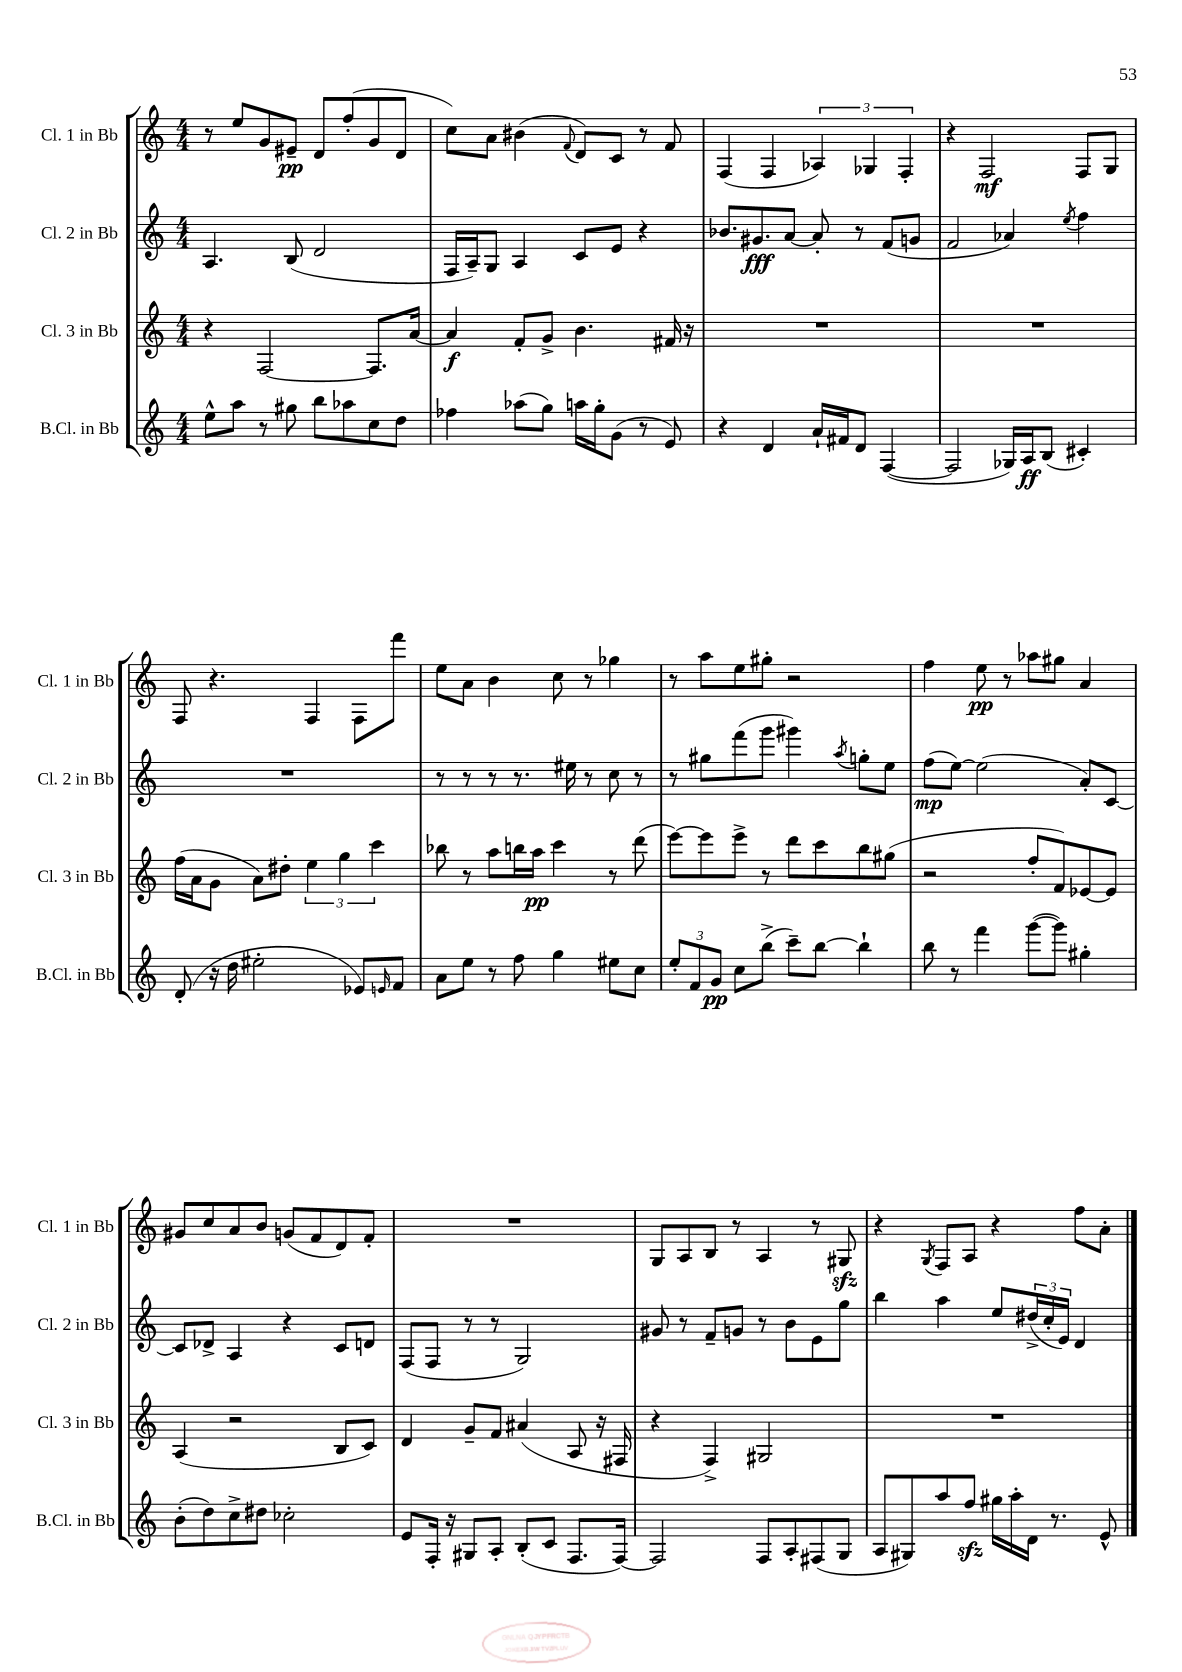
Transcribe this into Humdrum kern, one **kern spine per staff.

**kern	**dynam	**kern	**dynam	**kern	**dynam	**kern	**dynam
*part4	*part4	*part3	*part3	*part2	*part2	*part1	*part1
*staff4	*staff4	*staff3	*staff3	*staff2	*staff2	*staff1	*staff1
*I"B.Cl. in Bb	*	*I"Cl. 3 in Bb	*	*I"Cl. 2 in Bb	*	*I"Cl. 1 in Bb	*
*I'B.Cl. in Bb	*	*I'Cl. 3 in Bb	*	*I'Cl. 2 in Bb	*	*I'Cl. 1 in Bb	*
*clefG2	*	*clefG2	*	*clefG2	*	*clefG2	*
*k[]	*	*k[]	*	*k[]	*	*k[]	*
*M4/4	*	*M4/4	*	*M4/4	*	*M4/4	*
=11	=11	=11	=11	=11	=11	=11	=11
8ee^^\L	.	4r	.	4.A/	.	8r	.
8aa\J	.	.	.	.	.	8ee/L	.
8r	.	[2F/	.	.	.	8g/	.
8gg#X\	.	.	.	(8B/	.	8e#X~/J	pp
8bb\L	.	.	.	2d/	.	8d/L	.
8aa-X\	.	.	.	.	.	(8ff'/	.
8cc\	.	8.F/L]	.	.	.	8g/	.
8dd\J	.	.	.	.	.	8d/J	.
.	.	[16a/Jk	.	.	.	.	.
=12	=12	=12	=12	=12	=12	=12	=12
4ff-X\	.	4a/]	f	16F/LL	.	8cc\L)	.
.	.	.	.	16A~/J)	.	.	.
.	.	.	.	8G/J	.	8a\J	.
(8aa-X\L	.	8f'/L	.	4A/	.	(4b#X\	.
8gg\J)	.	8g^/J	.	.	.	.	.
.	.	.	.	.	.	8qqf/	.
16aan\LL	.	4.b\	.	8c/L	.	8d/L)	.
16gg'\J	.	.	.	.	.	.	.
(8g\J	.	.	.	8e/J	.	8c/J	.
8r	.	.	.	4r	.	8r	.
8e/)	.	16f#X/	.	.	.	8f/	.
.	.	16r	.	.	.	.	.
=13	=13	=13	=13	=13	=13	=13	=13
4r	.	1r	.	8.b-X/L	.	(4F/	.
.	.	.	.	8.g#X/	fff	.	.
4d/	.	.	.	.	.	4F/	.
.	.	.	.	[8a/J	.	.	.
16a`/LL	.	.	.	8a'/]	.	6A-X/)	.
16f#X/J	.	.	.	.	.	.	.
8d/J	.	.	.	8r	.	.	.
.	.	.	.	.	.	6G-X/	.
([4F/	.	.	.	(8f/L	.	.	.
.	.	.	.	.	.	6F'/	.
.	.	.	.	8gn/J	.	.	.
=14	=14	=14	=14	=14	=14	=14	=14
2F/]	.	1r	.	2f/	.	4r	.
.	.	.	.	.	.	2F/	mf
16G-X/LL)	.	.	.	4a-X/)	.	.	.
16A/J	ff	.	.	.	.	.	.
(8B/J	.	.	.	.	.	.	.
.	.	.	.	8qee/	.	.	.
4c#X'/)	.	.	.	4ff\	.	8F/L	.
.	.	.	.	.	.	8G/J	.
!!LO:LB:g=z
=15	=15	=15	=15	=15	=15	=15	=15
(8d'/	.	(16ff\LL	.	1r	.	8F/	.
.	.	16a\J	.	.	.	.	.
16r	.	8g\J	.	.	.	4.r	.
16dd\	.	.	.	.	.	.	.
2ee#X'\	.	8a\L)	.	.	.	.	.
.	.	8dd#X'\J	.	.	.	.	.
.	.	6ee\	.	.	.	4F/	.
.	.	6gg\	.	.	.	.	.
8e-X/L)	.	.	.	.	.	8F\L	.
.	.	6ccc\	.	.	.	.	.
16qqen/	.	.	.	.	.	.	.
8f/J	.	.	.	.	.	8fff\J	.
=16	=16	=16	=16	=16	=16	=16	=16
8a\L	.	8bb-X\	.	8r	.	8ee\L	.
8ee\J	.	8r	.	8r	.	8a\J	.
8r	.	8aa\L	.	8r	.	4b\	.
8ff\	.	16bbn\L	.	8.r	.	.	.
.	.	16aa\JJ	pp	.	.	.	.
4gg\	.	4ccc\	.	.	.	8cc\	.
.	.	.	.	16ee#X\	.	.	.
.	.	.	.	8r	.	8r	.
8ee#X\L	.	8r	.	8cc\	.	4gg-X\	.
8cc\J	.	(8ddd\	.	8r	.	.	.
=17	=17	=17	=17	=17	=17	=17	=17
12ee'/L	.	[8eee\L)	.	8r	.	8r	.
12f/	.	.	.	.	.	.	.
.	.	8eee\]	.	8gg#X\L	.	8aa\L	.
12g/J	pp	.	.	.	.	.	.
8cc\L	.	8eee^\J	.	(8fff\	.	8ee\	.
(8bb^\J	.	8r	.	8ggg\J	.	8gg#X'\J	.
8ccc~\L)	.	8ddd\L	.	4ggg#X\)	.	2r	.
[8bb\J	.	8ccc\	.	.	.	.	.
.	.	.	.	8qaa/	.	.	.
4bb`\]	.	8bb\	.	8ggn'\L	.	.	.
.	.	(8gg#X\J	.	8ee\J	.	.	.
=18	=18	=18	=18	=18	=18	=18	=18
8bb\	.	2r	.	(8ff\L	mp	4ff\	.
8r	.	.	.	[8ee\J)	.	.	.
4fff\	.	.	.	(2ee\]	.	8ee\	pp
.	.	.	.	.	.	8r	.
([8ggg\L	.	8ff'/L	.	.	.	8aa-X\L	.
8ggg\J])	.	8f/)	.	.	.	8gg#X\J	.
4gg#X'\	.	[8e-X/	.	8a'/L)	.	4a/	.
.	.	8e-/J]	.	[8c/J	.	.	.
!!LO:LB:g=z
=19	=19	=19	=19	=19	=19	=19	=19
(8b'\L	.	(4A/	.	8c/L]	.	8g#X/L	.
8dd\)	.	.	.	8d-X^/J	.	8cc/	.
8cc^\	.	2r	.	4A/	.	8a/	.
8dd#X\J	.	.	.	.	.	8b/J	.
2cc-X'\	.	.	.	4r	.	(8gn/L	.
.	.	.	.	.	.	8f/	.
.	.	8B/L	.	8c/L	.	8d/)	.
.	.	8c/J)	.	8dn/J	.	8f'/J	.
=20	=20	=20	=20	=20	=20	=20	=20
8e/L	.	4d/	.	(8F/L	.	1r	.
16F'/Jk	.	.	.	8F/J	.	.	.
16r	.	.	.	.	.	.	.
8G#X/L	.	8g~/L	.	8r	.	.	.
8A'/J	.	8f/J	.	8r	.	.	.
(8B'/L	.	(4a#X/	.	2G/)	.	.	.
8c/J	.	.	.	.	.	.	.
8.F/L	.	8A/	.	.	.	.	.
.	.	16r	.	.	.	.	.
[16F/Jk)	.	16F#X/	.	.	.	.	.
=21	=21	=21	=21	=21	=21	=21	=21
2F/]	.	4r	.	8g#X/	.	8G/L	.
.	.	.	.	8r	.	8A/	.
.	.	4F^/)	.	8f~/L	.	8B/J	.
.	.	.	.	8gn/J	.	8r	.
8F/L	.	2G#X/	.	8r	.	4A/	.
8A'/	.	.	.	8b\L	.	.	.
(8F#X/	.	.	.	8e\	.	8r	.
8G/J	.	.	.	8gg\J	.	8G#Xzz/	.
=22	=22	=22	=22	=22	=22	=22	=22
8A/L	.	1r	.	4bb\	.	4r	.
8G#X/)	.	.	.	.	.	.	.
.	.	.	.	.	.	8qG/	.
8aa/	.	.	.	4aa\	.	8F/L	.
8ffzz/J	.	.	.	.	.	8A/J	.
16gg#X\LL	.	.	.	8ee/L	.	4r	.
16aa'\	.	.	.	.	.	.	.
16d\JJ	.	.	.	(24dd#X^/L	.	.	.
.	.	.	.	24cc'/	.	.	.
8.r	.	.	.	.	.	.	.
.	.	.	.	24e/JJ)	.	.	.
.	.	.	.	4d/	.	8ff\L	.
8e^^/	.	.	.	.	.	8a'\J	.
==	==	==	==	==	==	==	==
*-	*-	*-	*-	*-	*-	*-	*-
